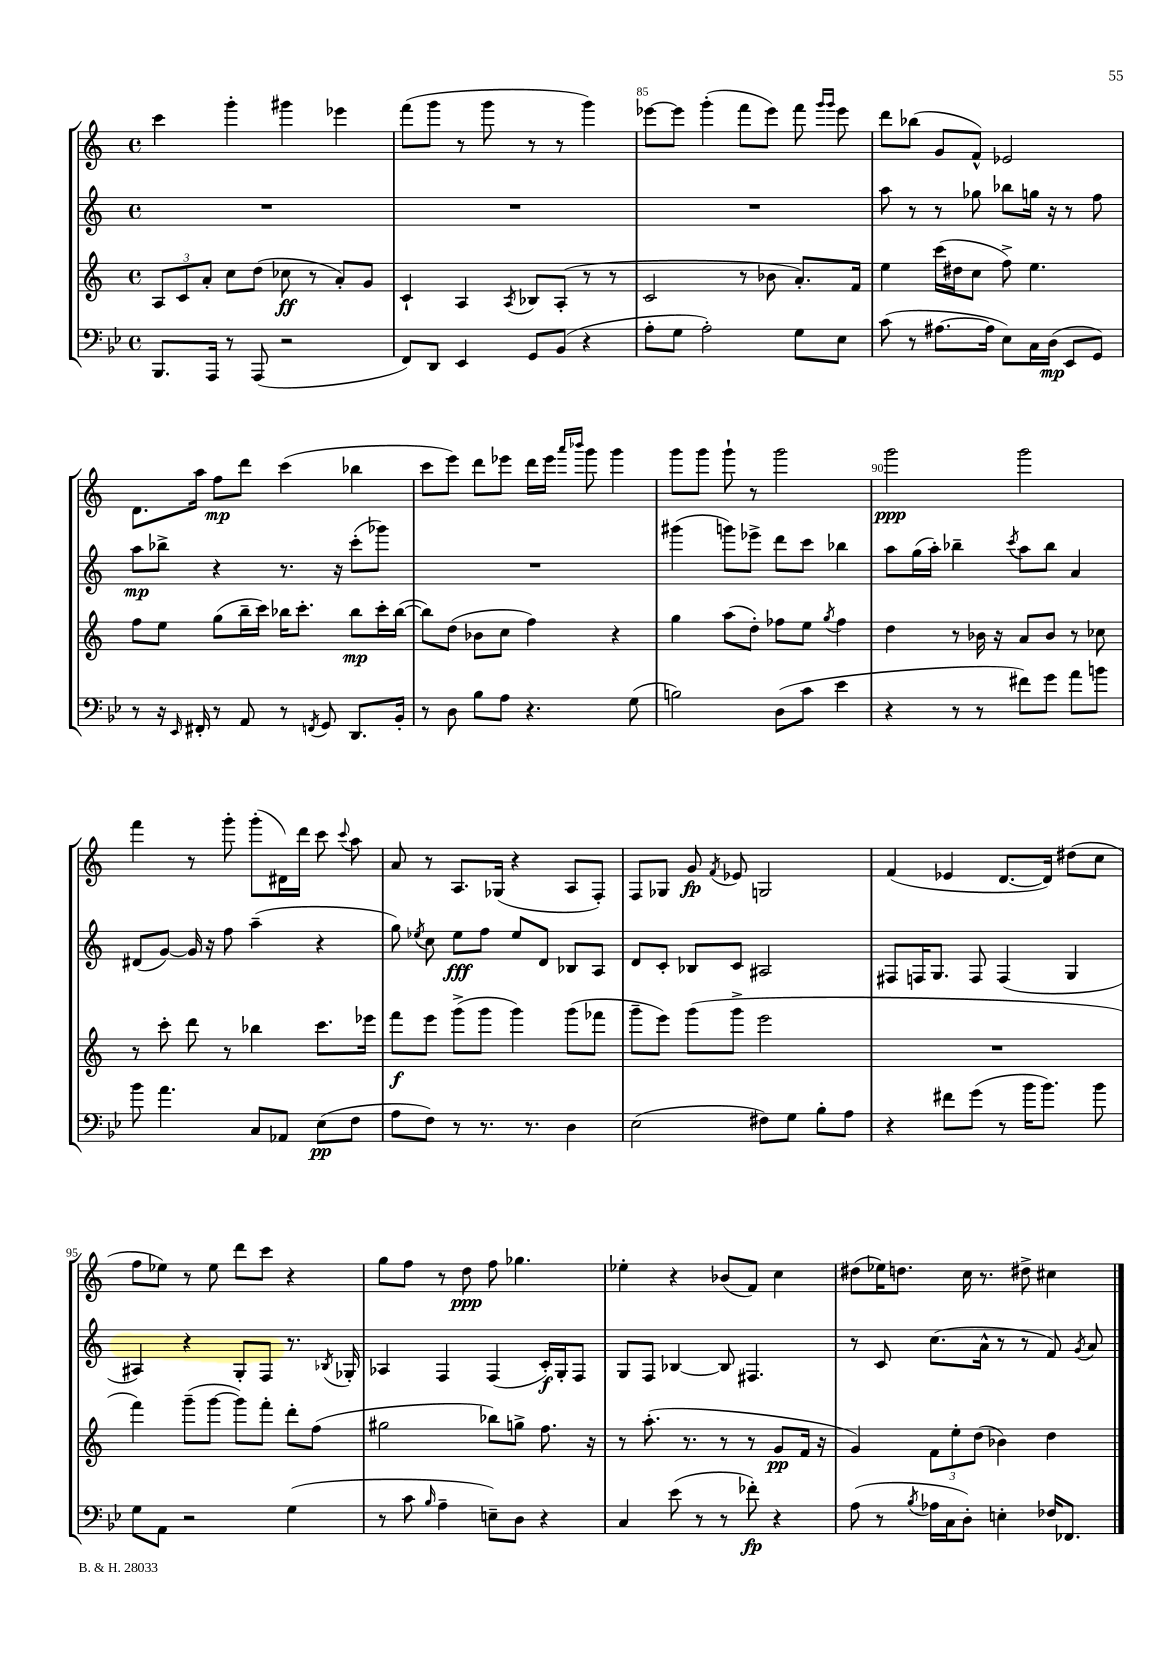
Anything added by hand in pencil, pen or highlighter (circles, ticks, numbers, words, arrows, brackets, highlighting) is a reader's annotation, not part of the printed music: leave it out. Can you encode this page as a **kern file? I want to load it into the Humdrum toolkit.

**kern	**dynam	**kern	**dynam	**kern	**dynam	**kern	**dynam
*part4	*part4	*part3	*part3	*part2	*part2	*part1	*part1
*staff4	*staff4	*staff3	*staff3	*staff2	*staff2	*staff1	*staff1
*clefF4	*	*clefG2	*	*clefG2	*	*clefG2	*
*k[b-e-]	*	*k[]	*	*k[]	*	*k[]	*
*M4/4	*	*M4/4	*	*M4/4	*	*M4/4	*
*met(c)	*	*met(c)	*	*met(c)	*	*met(c)	*
=83	=83	=83	=83	=83	=83	=83	=83
8.BBB-/L	.	12A/L	.	1r	.	4ccc\	.
.	.	12c/	.	.	.	.	.
.	.	12a'/J	.	.	.	.	.
16AAA/Jk	.	.	.	.	.	.	.
8r	.	8cc\L	.	.	.	4ggg'\	.
(8AAA/	.	(8dd\J	.	.	.	.	.
2r	.	8cc-X\	ff	.	.	4ggg#X\	.
.	.	8r	.	.	.	.	.
.	.	8a'/L)	.	.	.	4eee-X\	.
.	.	8g/J	.	.	.	.	.
=84	=84	=84	=84	=84	=84	=84	=84
8FF/L)	.	4c`/	.	1r	.	(8fff\L	.
8DD/J	.	.	.	.	.	8ggg\J	.
4EE-/	.	4A/	.	.	.	8r	.
.	.	.	.	.	.	8ggg\	.
.	.	8qA/	.	.	.	.	.
8GG/L	.	8B-X/L	.	.	.	8r	.
(8BB-/J	.	(8A'/J	.	.	.	8r	.
4r	.	8r	.	.	.	4ggg\)	.
.	.	8r	.	.	.	.	.
=85	=85	=85	=85	=85	=85	=85	=85
8A'\L	.	2c/	.	1r	.	[8eee-X\L	.
8G\J	.	.	.	.	.	8eee-\J]	.
2A'\)	.	.	.	.	.	(4ggg'\	.
.	.	8r	.	.	.	8fff\L	.
.	.	8b-X\	.	.	.	8eee-\J)	.
8G\L	.	8.a'/L)	.	.	.	8fff\	.
.	.	.	.	.	.	16qqggg/LL	.
.	.	.	.	.	.	16qqggg/JJ	.
8E-\J	.	.	.	.	.	8eee-\	.
.	.	16f/Jk	.	.	.	.	.
=86	=86	=86	=86	=86	=86	=86	=86
(8c\	.	4ee\	.	8aa\	.	8ddd\L	.
8r	.	.	.	8r	.	(8bb-X\J	.
[8.A#X\L	.	(16ccc\LL	.	8r	.	8g/L	.
.	.	16dd#X\J	.	.	.	.	.
.	.	8cc\J	.	8gg-X\	.	8f^^/J)	.
16A#\Jk]	.	.	.	.	.	.	.
8E-\L)	.	8ff^\)	.	8bb-X\L	.	2e-X/	.
16C\L	.	4.ee\	.	16ggn\Jk	.	.	.
(16D\JJ	mp	.	.	16r	.	.	.
8EE-/L	.	.	.	8r	.	.	.
8GG/J)	.	.	.	8ff\	.	.	.
!!LO:LB:g=z
=87	=87	=87	=87	=87	=87	=87	=87
8r	.	8ff\L	.	8aa\L	mp	8.d\L	.
16r	.	8ee\J	.	8bb-X^\J	.	.	.
16qqEE-/	.	.	.	.	.	.	.
16FF#X'/	.	.	.	.	.	16aa\Jk	.
8r	.	(8gg\L	.	4r	.	8ff\L	mp
8AA/	.	16bb~\L	.	.	.	8ddd\J	.
.	.	16ccc\JJ)	.	.	.	.	.
8r	.	16bb-X\KL	.	8.r	.	(4ccc\	.
.	.	8.ccc'\J	.	.	.	.	.
8qFFn/	.	.	.	.	.	.	.
8GG/	.	.	.	.	.	.	.
.	.	.	.	16r	.	.	.
8.DD/L	.	8bb-\L	mp	(8ccc'\L	.	4bb-X\	.
.	.	16ccc'\L	.	8ggg-X\J)	.	.	.
16BB-'/Jk	.	([16bb-\JJ	.	.	.	.	.
=88	=88	=88	=88	=88	=88	=88	=88
8r	.	8bb-\L])	.	1r	.	8ccc\L	.
8D\	.	(8dd\J	.	.	.	8eee\J)	.
8B-\L	.	8b-X\L	.	.	.	8ddd\L	.
8A\J	.	8cc\J	.	.	.	8eee-X\J	.
4.r	.	4ff\)	.	.	.	16ddd\LL	.
.	.	.	.	.	.	16eee-\JJ	.
.	.	.	.	.	.	16qqaaa/LL	.
.	.	.	.	.	.	16qqbbb-X/JJ	.
.	.	.	.	.	.	8ggg\	.
.	.	4r	.	.	.	4ggg\	.
(8G\	.	.	.	.	.	.	.
=89	=89	=89	=89	=89	=89	=89	=89
2Bn\)	.	4gg\	.	(4ggg#X\	.	8ggg\L	.
.	.	.	.	.	.	8ggg\J	.
.	.	(8aa\L	.	8gggn\L)	.	8ggg`\	.
.	.	8dd'\J)	.	8eee-X^\J	.	8r	.
(8D\L	.	8ff-X\L	.	8ddd\L	.	2ggg\	.
8c\J	.	8ee\J	.	8ccc\J	.	.	.
.	.	8qgg/	.	.	.	.	.
4e-\	.	4ff-\	.	4bb-X\	.	.	.
=90	=90	=90	=90	=90	=90	=90	=90
4r	.	4dd\	.	8aa\L	.	2ggg\	ppp
.	.	.	.	(16gg\L	.	.	.
.	.	.	.	16aa'\JJ)	.	.	.
8r	.	8r	.	4bb-X~\	.	.	.
8r	.	16b-X\	.	.	.	.	.
.	.	16r	.	.	.	.	.
.	.	.	.	8qccc/	.	.	.
8f#X\L)	.	8a/L	.	8aa\L	.	2ggg\	.
8g\J	.	8b-/J	.	8bb-\J	.	.	.
8a\L	.	8r	.	4a/	.	.	.
8bn\J	.	8cc-X\	.	.	.	.	.
!!LO:LB:g=z
=91	=91	=91	=91	=91	=91	=91	=91
8b-\	.	8r	.	(8d#X/L	.	4fff\	.
4.a\	.	8ccc'\	.	[8g/J)	.	.	.
.	.	8ddd\	.	16g/]	.	8r	.
.	.	.	.	16r	.	.	.
.	.	8r	.	8ff\	.	8ggg'\	.
8C/L	.	4bb-X\	.	(4aa~\	.	(8ggg'\L	.
8AA-X/J	.	.	.	.	.	16d#X\L)	.
.	.	.	.	.	.	16ddd\JJ	.
(8E-\L	pp	8.ccc\L	.	4r	.	8ccc\	.
.	.	.	.	.	.	8qqccc/	.
8F\J	.	.	.	.	.	8aa\	.
.	.	16eee-X\Jk	.	.	.	.	.
=92	=92	=92	=92	=92	=92	=92	=92
8A\L	.	8fff\L	f	8gg\)	.	8a/	.
.	.	.	.	8qee-X/	.	.	.
8F\J)	.	8eee\J	.	8cc\	.	8r	.
8r	.	(8ggg^\L	.	8ee-\L	fff	8.A/L	.
8.r	.	8ggg\J	.	8ff\J	.	.	.
.	.	.	.	.	.	(16G-X/Jk	.
.	.	4ggg\)	.	8ee-/L	.	4r	.
8.r	.	.	.	.	.	.	.
.	.	.	.	8d/J	.	.	.
4D\	.	(8ggg\L	.	8B-X/L	.	8A/L	.
.	.	8fff-X\J	.	8A/J	.	8F'/J)	.
=93	=93	=93	=93	=93	=93	=93	=93
(2E-\	.	8ggg~\L	.	8d/L	.	8F/L	.
.	.	8eee\J)	.	8c'/J	.	8G-X/J	.
.	.	(8ggg\L	.	8B-X/L	.	8g/	fp
.	.	.	.	.	.	8qf/	.
.	.	8ggg^\J	.	8c/J	.	8e-X/	.
8F#X\L)	.	2eee\	.	2A#X/	.	2Gn/	.
8G\J	.	.	.	.	.	.	.
8B-'\L	.	.	.	.	.	.	.
8A\J	.	.	.	.	.	.	.
=94	=94	=94	=94	=94	=94	=94	=94
4r	.	1r	.	8F#X/L	.	(4f/	.
.	.	.	.	16Fn/K	.	.	.
.	.	.	.	8.G/J	.	.	.
8f#X\L	.	.	.	.	.	4e-X/	.
(8g\J	.	.	.	8F/	.	.	.
8r	.	.	.	(4F/	.	[8.d/L	.
16b-\KL	.	.	.	.	.	.	.
8.b-\J)	.	.	.	.	.	16d/Jk])	.
.	.	.	.	4G/	.	(8dd#X\L	.
8b-\	.	.	.	.	.	8cc\J	.
!!LO:LB:g=z
=95	=95	=95	=95	=95	=95	=95	=95
8G\L	.	4fff\)	.	4A#X/)	.	8ff\L	.
8AA\J	.	.	.	.	.	8ee-X\J)	.
2r	.	(8ggg~\L	.	4r	.	8r	.
.	.	[8ggg\J	.	.	.	8ee-\	.
.	.	8ggg\L])	.	8G'/L	.	8ddd\L	.
.	.	8fff'\J	.	8F/J	.	8ccc\J	.
(4G\	.	8ddd'\L	.	8.r	.	4r	.
.	.	(8ff\J	.	.	.	.	.
.	.	.	.	8qB-X/	.	.	.
.	.	.	.	16G-X'/	.	.	.
=96	=96	=96	=96	=96	=96	=96	=96
8r	.	2gg#X\	.	4A-X/	.	8gg\L	.
8c\	.	.	.	.	.	8ff\J	.
16qqB-/	.	.	.	.	.	.	.
4A~\	.	.	.	4F/	.	8r	.
.	.	.	.	.	.	8dd\	ppp
8En~\L)	.	8bb-X\L)	.	(4F/	.	8ff\	.
8D\J	.	8ggn^\J	.	.	.	4.gg-X\	.
4r	.	8.ff\	.	16c'/LL)	f	.	.
.	.	.	.	16G'/J	.	.	.
.	.	.	.	8F/J	.	.	.
.	.	16r	.	.	.	.	.
=97	=97	=97	=97	=97	=97	=97	=97
4C/	.	8r	.	8G/L	.	4ee-X'\	.
.	.	(8.aa'\	.	8F/J	.	.	.
(8e-\	.	.	.	[4B-X/	.	4r	.
.	.	8.r	.	.	.	.	.
8r	.	.	.	.	.	.	.
8r	.	8r	.	8B-/]	.	(8b-X/L	.
8f-X'\)	fp	8r	.	4.F#X/	.	8f/J)	.
4r	.	8g/L	pp	.	.	4cc\	.
.	.	16f/Jk	.	.	.	.	.
.	.	16r	.	.	.	.	.
=98	=98	=98	=98	=98	=98	=98	=98
(8A\	.	4g/)	.	8r	.	(8dd#X\L	.
8r	.	.	.	8c/	.	16ee-X\K)	.
.	.	.	.	.	.	8.ddn\J	.
8qB-/	.	.	.	.	.	.	.
16A-X\LL	.	12f\L	.	(8.cc\L	.	.	.
16C\J	.	.	.	.	.	.	.
.	.	12ee'\	.	.	.	.	.
8D'\J)	.	.	.	.	.	16cc\	.
.	.	(12dd\J	.	.	.	.	.
.	.	.	.	16a^^\Jk	.	8.r	.
4En'\	.	4b-X\)	.	8r	.	.	.
.	.	.	.	8r	.	8dd#X^\	.
16F-X/KL	.	4dd\	.	8f/)	.	4cc#X\	.
8.FF-X/J	.	.	.	.	.	.	.
.	.	.	.	8qg/	.	.	.
.	.	.	.	8a/	.	.	.
==	==	==	==	==	==	==	==
*-	*-	*-	*-	*-	*-	*-	*-
